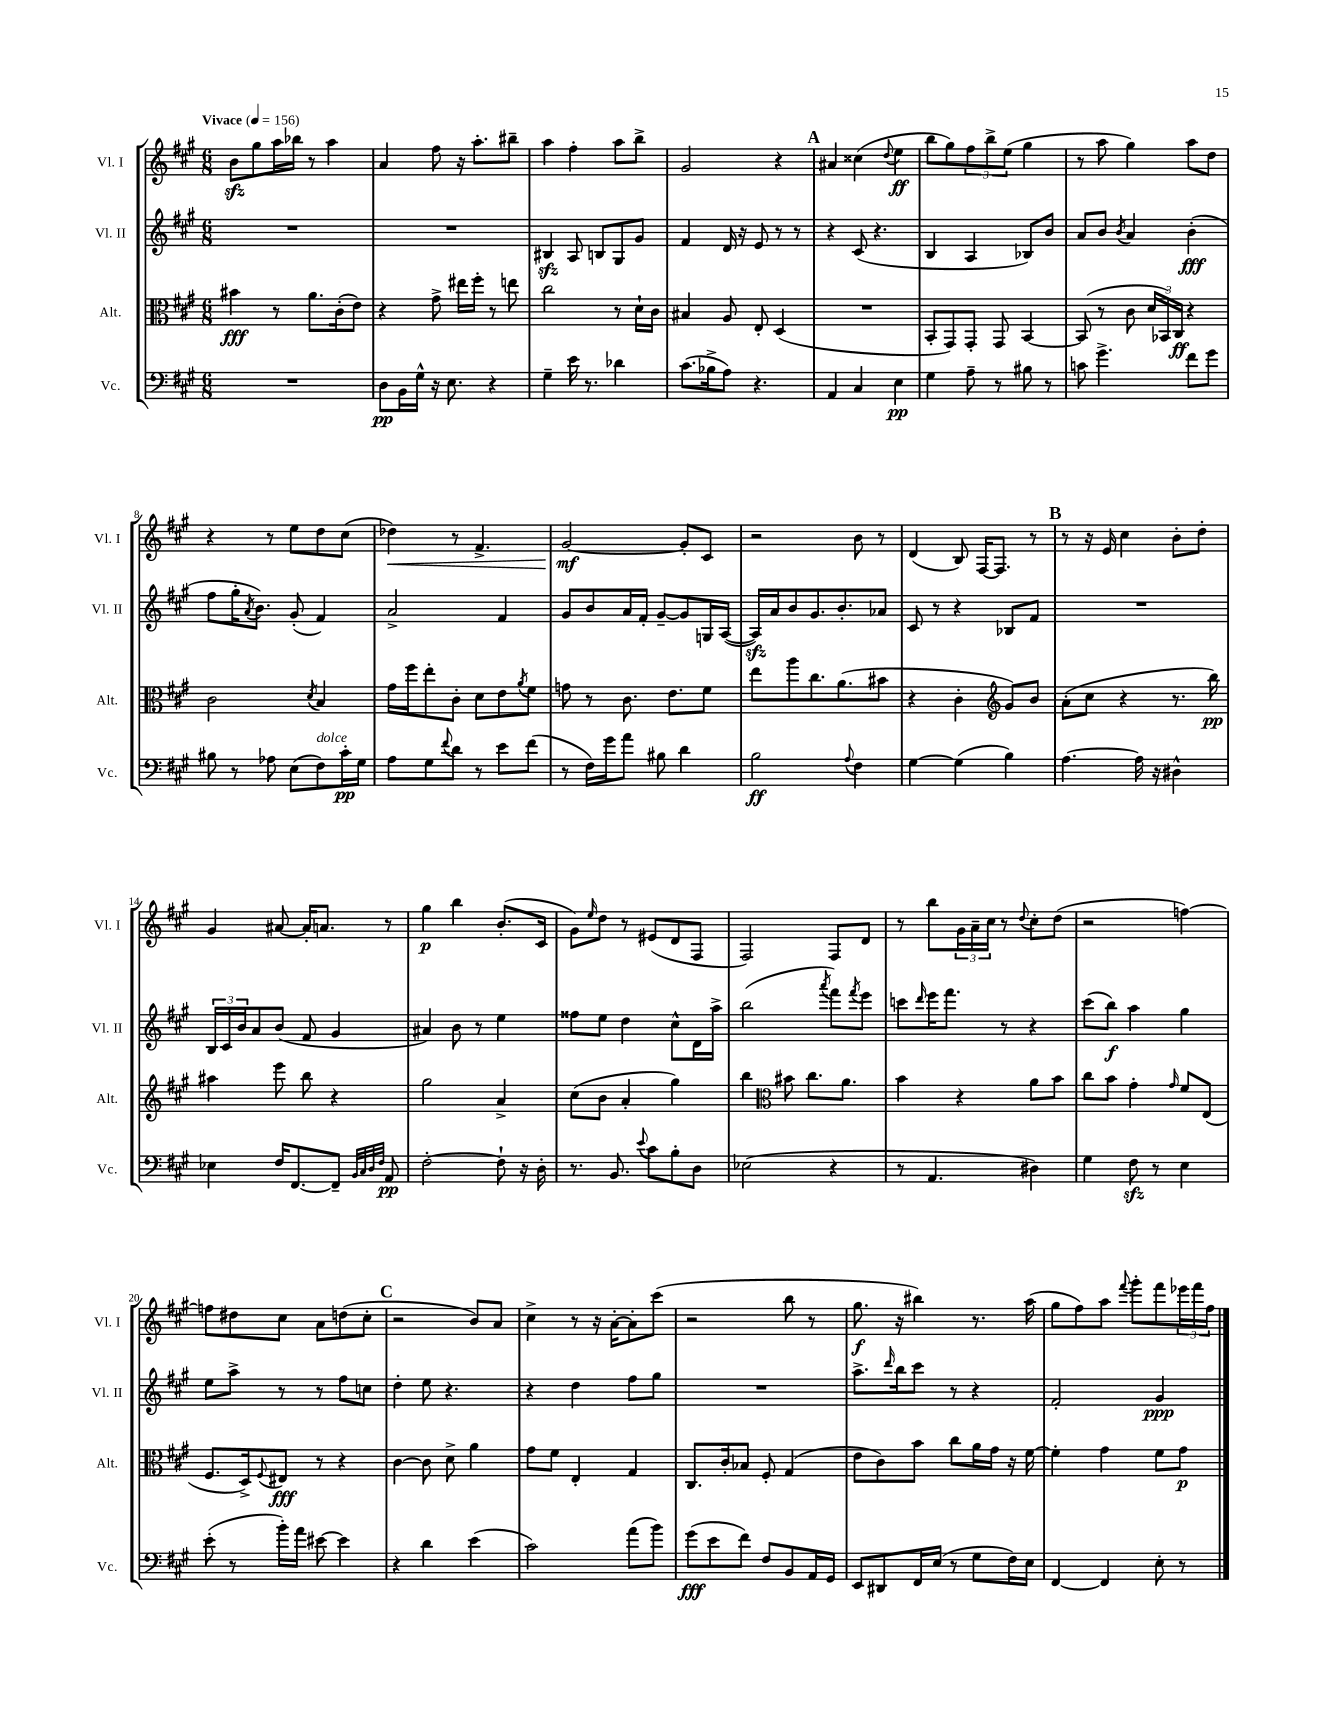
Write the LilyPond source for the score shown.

<<
\new StaffGroup <<
\new Staff = "s0" \with { instrumentName = "Vl. I" shortInstrumentName = "Vl. I" } {
    \clef treble \key a \major \numericTimeSignature \time 6/8 \tempo "Vivace" 4 = 156
    b'8\sfz gis''8 a''16 bes''16 r8 a''4 |
    a'4 fis''8 r16 a''8.-. bis''8-- |
    a''4 fis''4-. a''8 b''8-> |
    gis'2 r4 |
    \mark \markup { \bold "A" } ais'4 cisis''4( \appoggiatura { d''8 } e''4\ff |
    b''8 gis''8) \tuplet 3/2 { fis''8 b''8-> e''8( } gis''4 |
    r8 a''8 gis''4) a''8 d''8 |
    r4 r8 e''8 d''8 cis''8( |
    des''4\<) r8 fis'4.-> |
    gis'2~\mf\! gis'8-. cis'8 |
    r2 b'8 r8 |
    d'4( b8) fis16~ fis8. r8 |
    \mark \markup { \bold "B" } r8 r16 e'16 cis''4 b'8-. d''8-. |
    gis'4 ais'8~ ais'16-. a'8. r8 |
    gis''4\p b''4 b'8.-.( cis'16 |
    gis'8) \grace { e''16 } d''8 r8 eis'8( d'8 fis8 |
    fis2) fis8 d'8 |
    r8 b''8 \tuplet 3/2 { gis'16 a'16-- cis''16 } r8 \appoggiatura { d''8 } cis''8-. d''8( |
    r2 f''4~) |
    f''8 dis''8 cis''8 a'8 d''8( cis''8-. |
    \mark \markup { \bold "C" } r2 b'8) a'8 |
    cis''4-> r8 r16 a'16~-. a'8-. cis'''8( |
    r2 b''8 r8 |
    gis''8.\f r16 bis''4) r8. a''16( |
    gis''8 fis''8) a''8 \appoggiatura { fis'''8 } gis'''8-. fis'''8 \tuplet 3/2 { ees'''16 fis'''16 fis''16 } \bar "|." |
}
\new Staff = "s1" \with { instrumentName = "Vl. II" shortInstrumentName = "Vl. II" } {
    \clef treble \key a \major \numericTimeSignature \time 6/8
    R2. |
    R2. |
    bis4\sfz a8 b8 gis8 gis'8 |
    fis'4 d'16 r16 e'8 r8 r8 |
    \mark \markup { \bold "A" } r4 cis'8( r4. |
    b4 a4 bes8) b'8 |
    a'8 b'8 \acciaccatura { b'8 } a'4 b'4-.\fff( |
    fis''8 gis''16-. \acciaccatura { a'8 } b'8.) gis'8-.( fis'4) |
    a'2-> fis'4 |
    gis'8 b'8 a'16 fis'16-. gis'8~-- gis'8 g16 a16~( |
    a16\sfz) a'16 b'8 gis'8. b'8.-. aes'8 |
    cis'8 r8 r4 bes8 fis'8 |
    \mark \markup { \bold "B" } R2. |
    \tuplet 3/2 { b16 cis'16 b'16 } a'8 b'8( fis'8 gis'4 |
    ais'4) b'8 r8 e''4 |
    fisis''8 e''8 d''4 cis''8-^ d'16 a''16-> |
    b''2( \acciaccatura { a'''8 } fis'''8) \acciaccatura { fis'''8 } e'''8 |
    c'''8 \grace { d'''16 } e'''16 fis'''8. r8 r4 |
    cis'''8( b''8\f) a''4 gis''4 |
    e''8 a''8-> r8 r8 fis''8 c''8 |
    \mark \markup { \bold "C" } d''4-. e''8 r4. |
    r4 d''4 fis''8 gis''8 |
    R2. |
    a''8.-> \grace { d'''16 } b''16 cis'''8 r8 r4 |
    fis'2-. gis'4\ppp \bar "|." |
}
\new Staff = "s2" \with { instrumentName = "Alt." shortInstrumentName = "Alt." } {
    \clef alto \key a \major \numericTimeSignature \time 6/8
    bis'4\fff r8 a'8. cis'16-.( e'8) |
    r4 gis'8-> eis''16 fis''16-. r8 e''8 |
    cis''2 r8 d'16-! cis'16 |
    bis4 a8 e8-. d4( |
    \mark \markup { \bold "A" } R2. |
    b,8-. gis,8) gis,8-. gis,8 b,4~ |
    b,8( r8 cis'8 \tuplet 3/2 { d'16 bes,16) cis16\ff } r4 |
    cis'2 \acciaccatura { d'8 } b4 |
    gis'16 fis''16 e''8-. cis'8-. d'8 e'8 \acciaccatura { a'8 } fis'8 |
    g'8 r8 cis'8. e'8. fis'8 |
    e''8 a''8 cis''8. a'8.( bis'8 |
    r4 cis'4-. \clef treble gis'8) b'8 |
    \mark \markup { \bold "B" } a'8-.( cis''8 r4 r8. b''16\pp) |
    ais''4 e'''8 b''8 r4 |
    gis''2 a'4-> |
    cis''8( b'8 a'4-. gis''4) |
    b''4 \clef alto bis'8 cis''8. a'8. |
    b'4 r4 a'8 b'8 |
    cis''8 b'8 gis'4-. \grace { gis'16 } fis'8 e8( |
    fis8. d16->) \appoggiatura { fis8 } eis8\fff r8 r4 |
    \mark \markup { \bold "C" } cis'4~ cis'8 d'8-> a'4 |
    gis'8 fis'8 e4-. gis4 |
    cis8. cis'16-. bes8 fis8-. gis4( |
    e'8 cis'8) b'8 cis''8 a'16 gis'16 r16 fis'16~ |
    fis'4-. gis'4 fis'8 gis'8\p \bar "|." |
}
\new Staff = "s3" \with { instrumentName = "Vc." shortInstrumentName = "Vc." } {
    \clef bass \key a \major \numericTimeSignature \time 6/8
    R2. |
    d8\pp b,16 gis16-^ r16 e8. r4 |
    gis4-- e'16 r8. des'4 |
    cis'8.( bes16-> a8) r4. |
    \mark \markup { \bold "A" } a,4 cis4 e4\pp |
    gis4 a8-- r8 bis8 r8 |
    c'8 gis'4.-> fis'8 gis'8 |
    bis8 r8 aes8 e8( fis8^\markup { \italic "dolce" }) cis'16-.\pp gis16 |
    a8 gis8 \appoggiatura { fis'8 } d'8 r8 e'8 fis'8( |
    r8 fis16) gis'16 a'8 bis8 d'4 |
    b2\ff \appoggiatura { a8 } fis4 |
    gis4~ gis4( b4) |
    \mark \markup { \bold "B" } a4.~ a16 r16 dis4-^ |
    ees4 fis16 fis,8.~ fis,8-- \grace { b,32 cis32 d32 fis32 } a,8\pp |
    fis2~-. fis8-! r16 d16-. |
    r8. b,8. \appoggiatura { e'8 } cis'8 b8-. d8 |
    ees2( r4 |
    r8 a,4. dis4) |
    gis4 fis8\sfz r8 e4 |
    e'8-.( r8 b'16-.) a'16 eis'8~ eis'4 |
    \mark \markup { \bold "C" } r4 d'4 e'4( |
    cis'2) a'8( b'8) |
    gis'8\fff( e'8 fis'8) fis8 b,8 a,16 gis,16 |
    e,8 dis,8 fis,16 e16( r8 gis8 fis16) e16 |
    fis,4~ fis,4 e8-. r8 \bar "|." |
}
>>
>>
